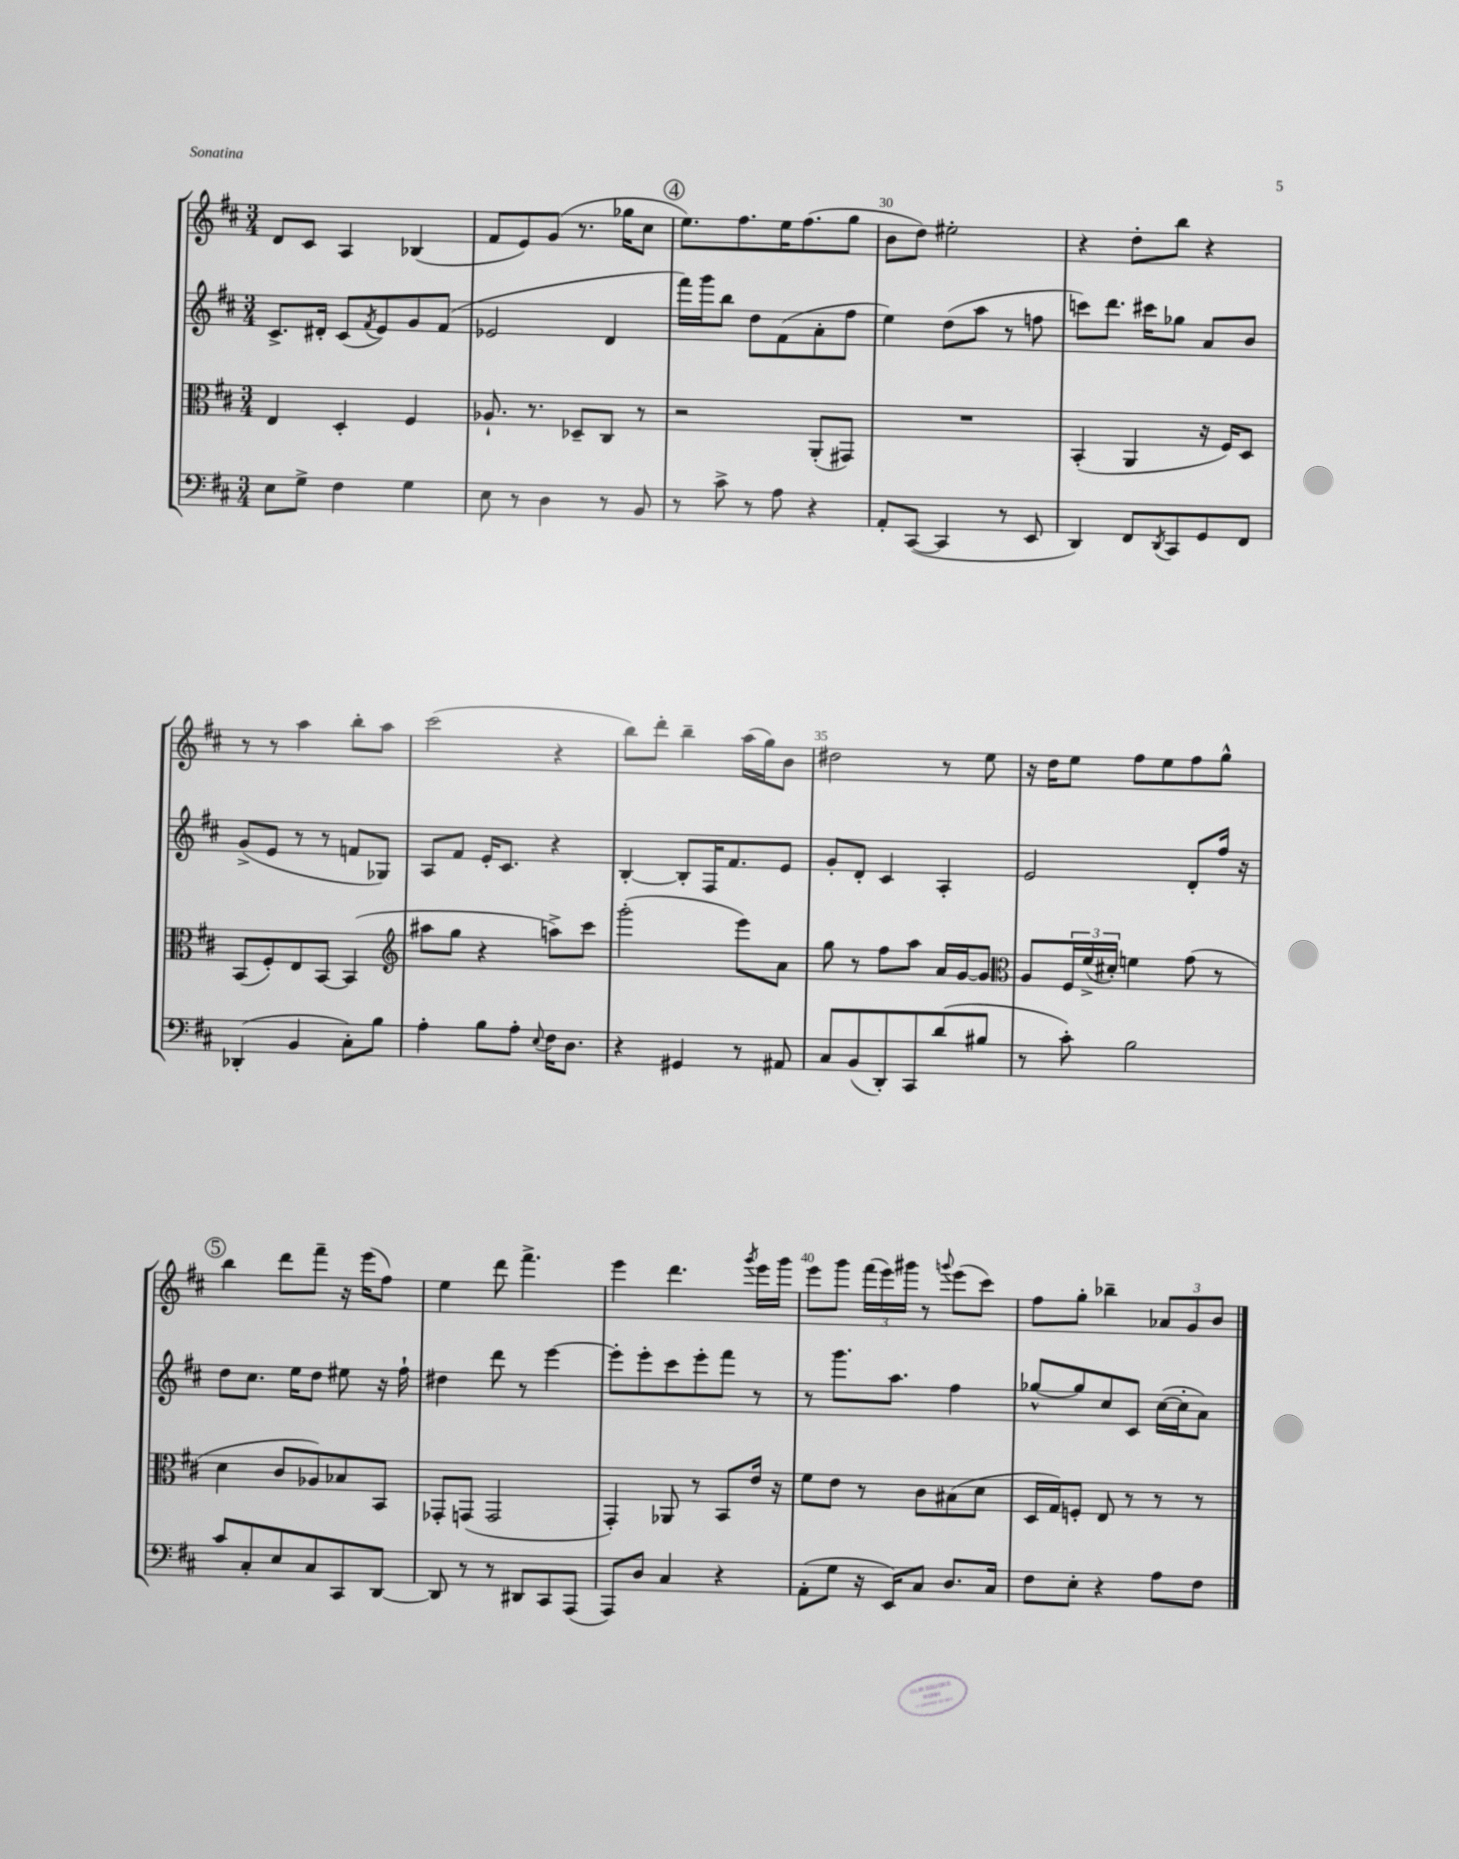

**kern	**kern	**kern	**kern
*staff4	*staff3	*staff2	*staff1
*clefF4	*clefC3	*clefG2	*clefG2
*k[f#c#]	*k[f#c#]	*k[f#c#]	*k[f#c#]
*M3/4	*M3/4	*M3/4	*M3/4
8E	4E	8.c#^	8d
8G^	.	.	8c#
.	.	16d#'	.
4F#	4D'	(8c#	4A
.	.	8qf#	.
.	.	8e)	.
4G	4F#	8g	(4B-
.	.	(8f#	.
=	=	=	=
8E	8.A-`	2e-	8f#
8r	.	.	8e)
.	8.r	.	.
4D	.	.	(8g
.	8D-~	.	8.r
8r	8C#	4d	.
.	.	.	16gg-
8BB	8r	.	8cc#
=	=	=	=
8r	2r	16fff#)	8.ee)
.	.	16ggg	.
8c#^	.	8bb	.
.	.	.	8.ff#
8r	.	8dd	.
8A	.	(8f#	16ee
.	.	.	(8.ff#
4r	(8AA'	8a'	.
.	8GG#)	8ff#	8gg
=	=	=	=
8AA'	2.r	4ee)	8b
([8CC#	.	.	8dd)
4CC#]	.	(8dd	2ee#'
.	.	8aa	.
8r	.	8r	.
8EE	.	8ff	.
=	=	=	=
4DD)	(4BB'	8ccc)	4r
.	.	8.ddd	.
8FF#	4AA	.	8dd'
.	.	16ccc#	.
8qDD	.	.	.
8CC#	.	8gg-	8bb
8GG	16r	8a	4r
.	16F#)	.	.
8FF#	8D	8b	.
=	=	=	=
(4DD-'	(8BB	(8g^	8r
.	8F#')	8e	8r
4BB	8E	8r	4aa
.	[8BB	8r	.
8C#')	(4BB]	8f	8bb'
8B	.	8G-)	8aa
=	=	=	=
*	*clefG2	*	*
4A'	8aa#	8A	(2ccc#
.	8gg	8f#	.
8B	4r	16e'	.
.	.	8.c#	.
8A'	.	.	.
8qqE	.	.	.
16F#	8aa^)	4r	4r
8.D	.	.	.
.	8ccc#	.	.
=	=	=	=
4r	(2ggg'	[4B'	8bb)
.	.	.	8ddd'
4GG#	.	8B']	4bb~
.	.	16F#	.
.	.	8.f#	.
8r	8eee)	.	(16aa
.	.	.	16gg)
8AA#	8a	8e	8b
=	=	=	=
8C#	8gg	8g'	2dd#
(8BB	8r	8d'	.
8DD')	8ff#	4c#	.
8CC#	8aa	.	.
(8d	16a	4A'	8r
.	[16g	.	.
8B#	8g]	.	8ee
=	=	=	=
*	*clefC3	*	*
8r	8A	2e	16r
.	.	.	16dd
8c#')	24F#	.	8ee
.	(24f#^	.	.
.	24d#')	.	.
2B	4f	.	8ff#
.	.	.	8ee
.	(8g	8d'	8ff#
.	8r	16ff#	8gg^^
.	.	16r	.
=	=	=	=
8c#	4d	8dd	4bb
8C#'	.	8.cc#	.
8E	8c#	.	8ddd
.	.	16ee	.
8C#	8A-)	8dd	8fff#~
8CC#	8B-	8ee#	16r
.	.	.	(16eee
[8DD	8BB	16r	8ff#)
.	.	16ff#`	.
=	=	=	=
8DD]	8GG-'	4dd#	4ee
8r	(8GG	.	.
8r	2GG	8ddd	8ddd
8DD#	.	8r	4.fff#^
8CC#	.	[4eee	.
(8AAA	.	.	.
=	=	=	=
8AAA)	4GG')	8eee']	4eee
8D	.	8eee'	.
4C#	8AA-	8ccc#	4.ddd
.	8r	8eee'	.
4r	8BB	8fff#	.
.	.	.	8qggg
.	16e	8r	16eee
.	16r	.	16ggg
=	=	=	=
(8AA'	8f#	8r	8eee
8G	8e	8.ggg	8ggg
16r	8r	.	(24fff#
.	.	.	24eee)
16EE)	.	8.aa	.
.	.	.	24ggg#
8C#	8c#	.	8r
.	.	.	8qqggg
8.D	(8B#	4ff#	(8eee
.	8d	.	8ccc#)
16C#	.	.	.
=	=	=	=
8F#	16D	[8gg-^^	8ff#
.	16G)	.	.
8E'	8F'	8gg-]	8gg'
4r	8E	8cc#	4bb-~
.	8r	8c#	.
8A	8r	([16cc#	12a-
.	.	16cc#']	.
.	.	.	12g
8F#	8r	8a)	.
.	.	.	12b
==	==	==	==
*-	*-	*-	*-
